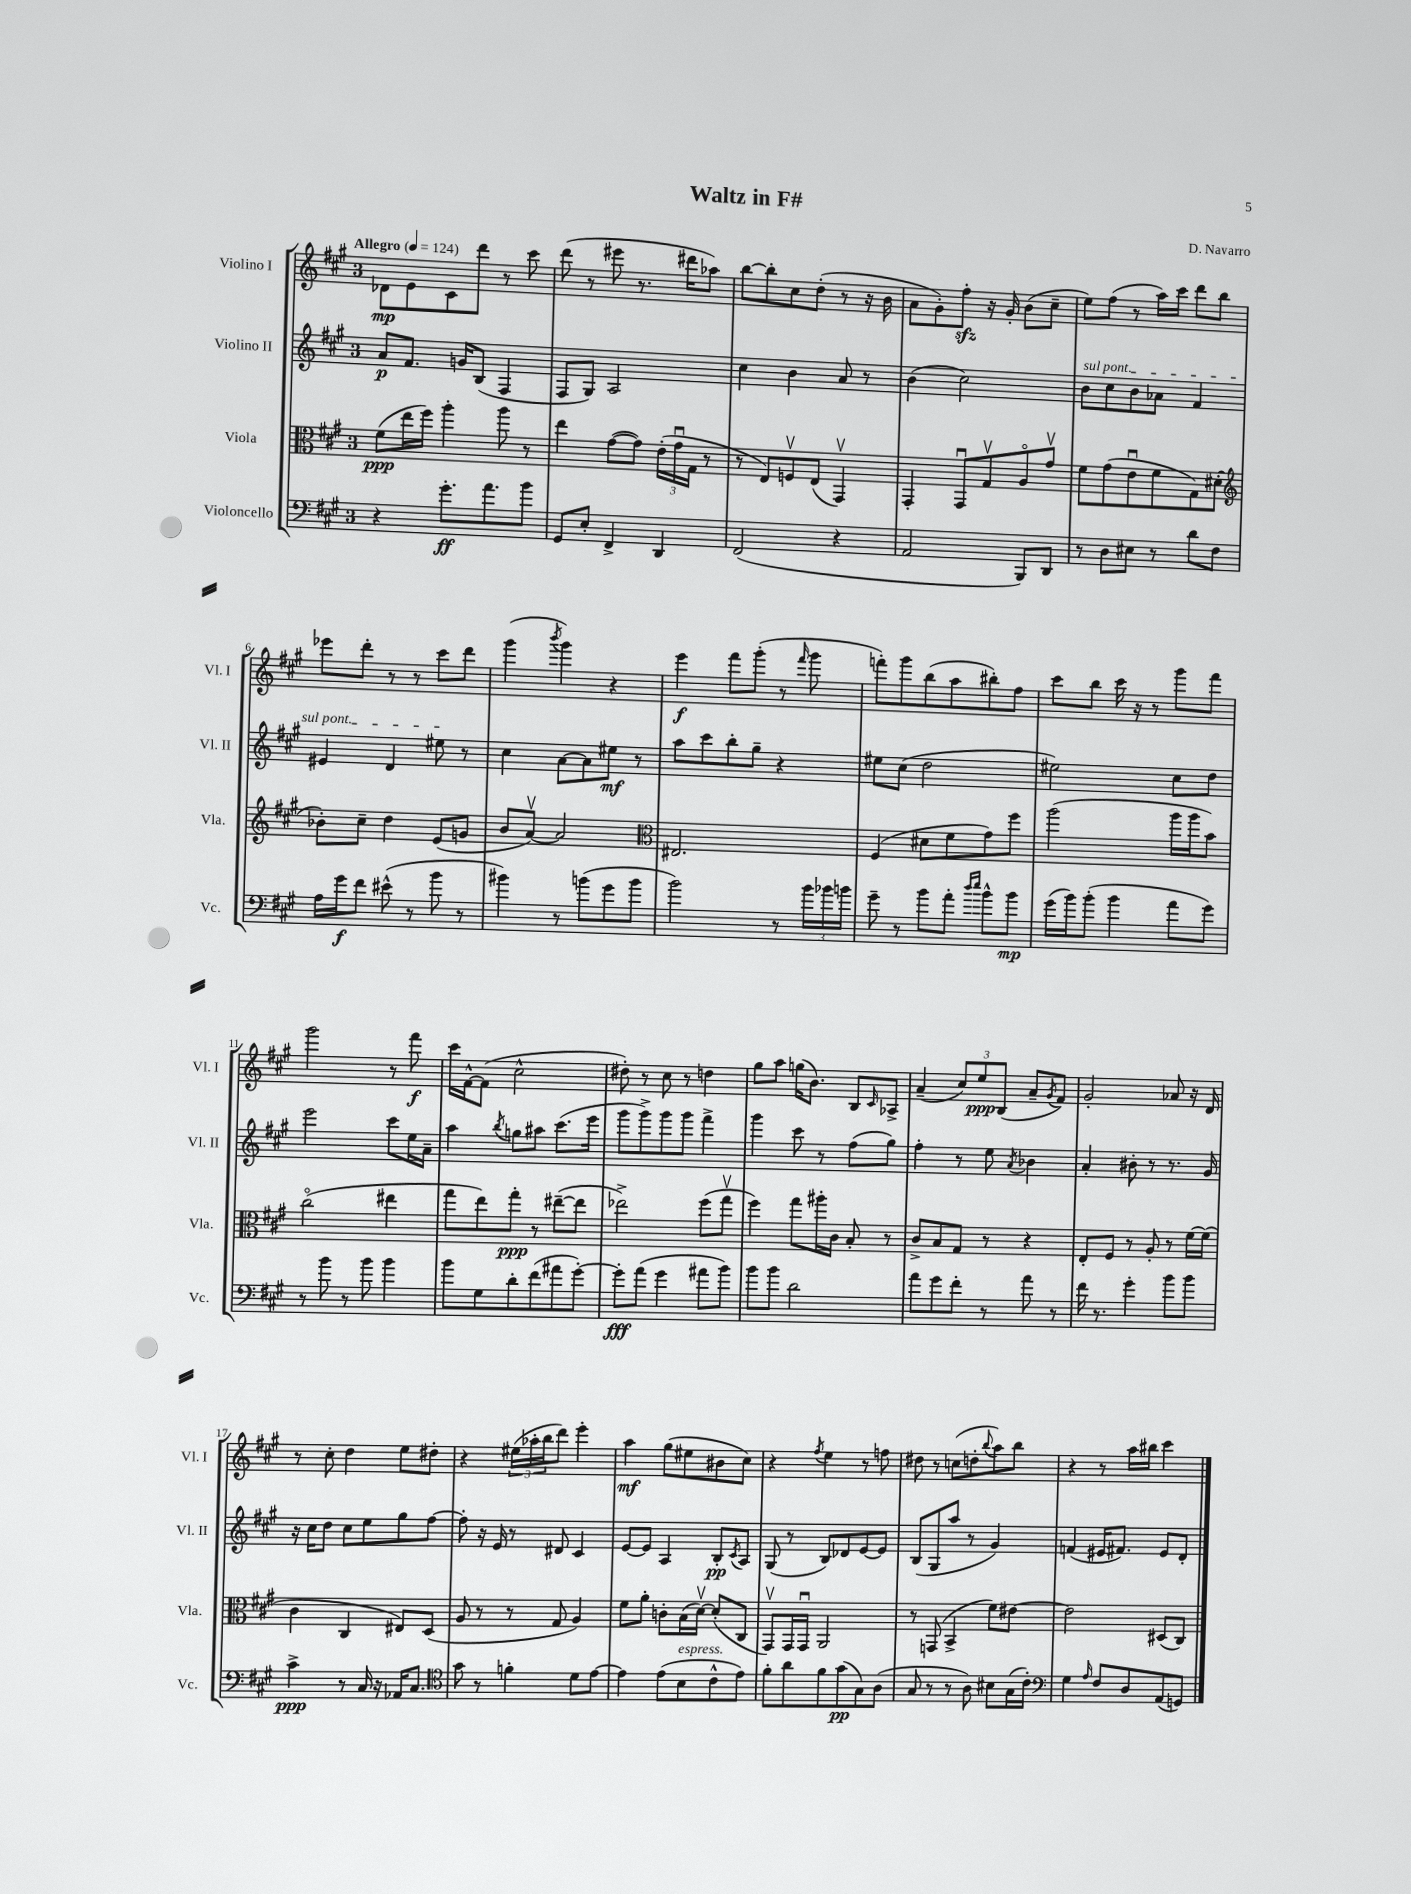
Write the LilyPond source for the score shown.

\header { title = "Waltz in F#" composer = "D. Navarro" }
<<
\new StaffGroup <<
\new Staff = "s0" \with { instrumentName = "Violino I" shortInstrumentName = "Vl. I" } {
    \clef treble \key a \major \once \override Staff.TimeSignature.style = #'single-digit \time 3/4 \tempo "Allegro" 4 = 124
    des'8\mp e'8 cis'8 d'''8 r8 cis'''8 |
    d'''8( r8 eis'''8 r8. dis'''16 aes''8) |
    b''8~ b''8-. cis''8 d''8-.( r8 r16 b'16 |
    a'8 gis'8-.) fis''8-.\sfz r16 gis'16-. b'8( cis''8-- |
    e''8) fis''8( r8 a''16) cis'''16 d'''8 b''8 |
    ees'''8 d'''8-. r8 r8 cis'''8 d'''8 |
    gis'''4( \acciaccatura { b'''8 } gis'''4) r4 |
    e'''4\f fis'''8 gis'''8-.( r8 \grace { fis'''16 } gis'''8 |
    f'''8-.) gis'''8 b''8( a''8 bis''8-.) fis''8 |
    cis'''8 b''8 cis'''16 r16 r8 gis'''8 fis'''8 |
    gis'''2 r8 fis'''8\f |
    cis'''16 fis'16~-^ fis'8( cis''2-^ |
    dis''8-.) r8 cis''8 r8 d''4 |
    gis''8 a''8 g''16( b'8.) b8 \grace { cis'16 } aes8-> |
    a'4--( \tuplet 3/2 { cis''8) e''8\ppp b8( } a'8-- \acciaccatura { gis'8 } fis'8) |
    gis'2-. aes'8 r16 d'16 |
    r8 cis''8-. d''4 e''8 dis''8-. |
    r4 \tuplet 3/2 { eis''16( aes''16-. b''16 } d'''8) e'''4-. |
    a''4\mf gis''8( eis''8 bis'8 cis''8) |
    r4 \acciaccatura { fis''8 } e''4 r8 f''8 |
    dis''8 r8 c''8( d''8-. \appoggiatura { b''8 } a''8) b''8 |
    r4 r8 a''16 bis''16 cis'''4 \bar "|." |
}
\new Staff = "s1" \with { instrumentName = "Violino II" shortInstrumentName = "Vl. II" } {
    \clef treble \key a \major \once \override Staff.TimeSignature.style = #'single-digit \time 3/4
    a'8\p fis'8. g'16 b8( fis4 |
    fis8 gis8) a2 |
    cis''4 b'4 a'8 r8 |
    b'4( cis''2) |
    \once \override TextSpanner.bound-details.left.text = \markup { \italic "sul pont." } b'8\startTextSpan cis''8 b'8 aes'8 fis'4 |
    eis'4 d'4 eis''8\stopTextSpan r8 |
    cis''4 a'8~ a'8 eis''8\mf r8 |
    a''8 cis'''8 b''8-. gis''8-- r4 |
    eis''8 cis''8( d''2 |
    eis''2) cis''8 d''8 |
    e'''2 cis'''8 e''16 a'16-- |
    a''4 \acciaccatura { b''8 } g''8 ais''8 cis'''8.( e'''16 |
    gis'''8 gis'''8->) gis'''8 gis'''8 fis'''4-> |
    gis'''4 cis'''8 r8 fis''8( gis''8) |
    fis''4-. r8 e''8 \acciaccatura { a'8 } bes'4 |
    a'4-. bis'8-. r8 r8. gis'16 |
    r16 cis''16 d''8 cis''8 e''8 gis''8 fis''8~ |
    fis''8-. r16 e'16 r8 dis'8 cis'4 |
    e'8~ e'8 a4 b8-.\pp \acciaccatura { cis'8 } a8 |
    gis8( r8 b8) des'8 e'8~ e'8 |
    b8( gis8 a''8 r8 gis'4) |
    f'4( eis'16 fis'8.) eis'8 d'8-. \bar "|." |
}
\new Staff = "s2" \with { instrumentName = "Viola" shortInstrumentName = "Vla." } {
    \clef alto \key a \major \once \override Staff.TimeSignature.style = #'single-digit \time 3/4
    fis'8\ppp( e''16 fis''16) a''4-. a''8 r8 |
    e''4 gis'8~( gis'8) \tuplet 3/2 { e'16-.( gis'16\downbow gis16 } r8 |
    r8 e8) f8\upbow e8( gis,4\upbow) |
    gis,4-. gis,8\downbow gis8\upbow a8\flageolet gis'8\upbow |
    fis'8 gis'8( e'8\downbow fis'8 gis8) dis'8-.( |
    \clef treble bes'8-.) cis''8-- d''4 e'8( g'8 |
    b'8 a'8~\upbow) a'2 |
    \clef alto eis2. |
    fis4( dis'8 fis'8 gis'8) fis''8 |
    a''2( a''16 a''16 b'8) |
    cis''2\flageolet( eis''4 |
    gis''8 e''8) gis''8-.\ppp r8 eis''8~--( eis''8 |
    ees''2->) fis''8( gis''8\upbow |
    fis''4) gis''8 ais''16-. cis'16 b8-. r8 |
    cis'8-> b8 gis8 r8 r4 |
    e8-. fis8 r8 a8-. r8 fis'16~ fis'16( |
    cis'4 cis4 eis8) d8( |
    a8 r8 r8 gis8 a4) |
    fis'8 a'8-. c'8-. b16( d'16~\upbow) d'8-.( cis8 |
    gis,8\upbow) gis,16 gis,16\downbow a,2 |
    r8 g,8( b,4-> fis'8) eis'8~ |
    eis'2 dis8( cis8) \bar "|." |
}
\new Staff = "s3" \with { instrumentName = "Violoncello" shortInstrumentName = "Vc." } {
    \clef bass \key a \major \once \override Staff.TimeSignature.style = #'single-digit \time 3/4
    r4 gis'8.-.\ff a'8. b'8 |
    gis,8 e8-. fis,4-> d,4 |
    fis,2( r4 |
    a,2 b,,8) d,8 |
    r8 d8 eis8 r8 d'8 fis8 |
    a16 gis'16\f fis'8 eis'8-^( r8 b'8 r8 |
    bis'4) r8 b'8( gis'8 b'8 |
    b'2) r8 \tuplet 3/2 { b'16 bes'16 b'16 } |
    gis'8-- r8 b'8 a'8-. \grace { d''16 e''16 } b'8-^ b'8\mp |
    gis'16( b'16) b'8-.( b'4 a'8 gis'8) |
    r8 b'8 r8 b'8 b'4 |
    b'8 gis8 d'8-. fis'8( ais'8 gis'8~-.) |
    gis'8-.\fff a'8( gis'4 ais'8 b'8) |
    b'8 b'8 d'2 |
    a'8 gis'8 fis'8-. r8 a'8 r8 |
    fis'16 r8. gis'4-. b'8 b'8 |
    cis'4->\ppp r8 cis16 r16 aes,16 cis8. |
    \clef tenor gis'8 r8 f'4-. d'8 e'8~ |
    e'4 e'8( b8^\markup { \italic "espress." } cis'8-^ e'8) |
    fis'8-. a'8 fis'8 gis'8\pp( gis8) a8( |
    gis8 r8 r8 a8) bis8 gis16( cis'16-.) |
    \clef bass gis4 \grace { a16 } fis8 d8 a,8( g,8) \bar "|." |
}
>>
>>
